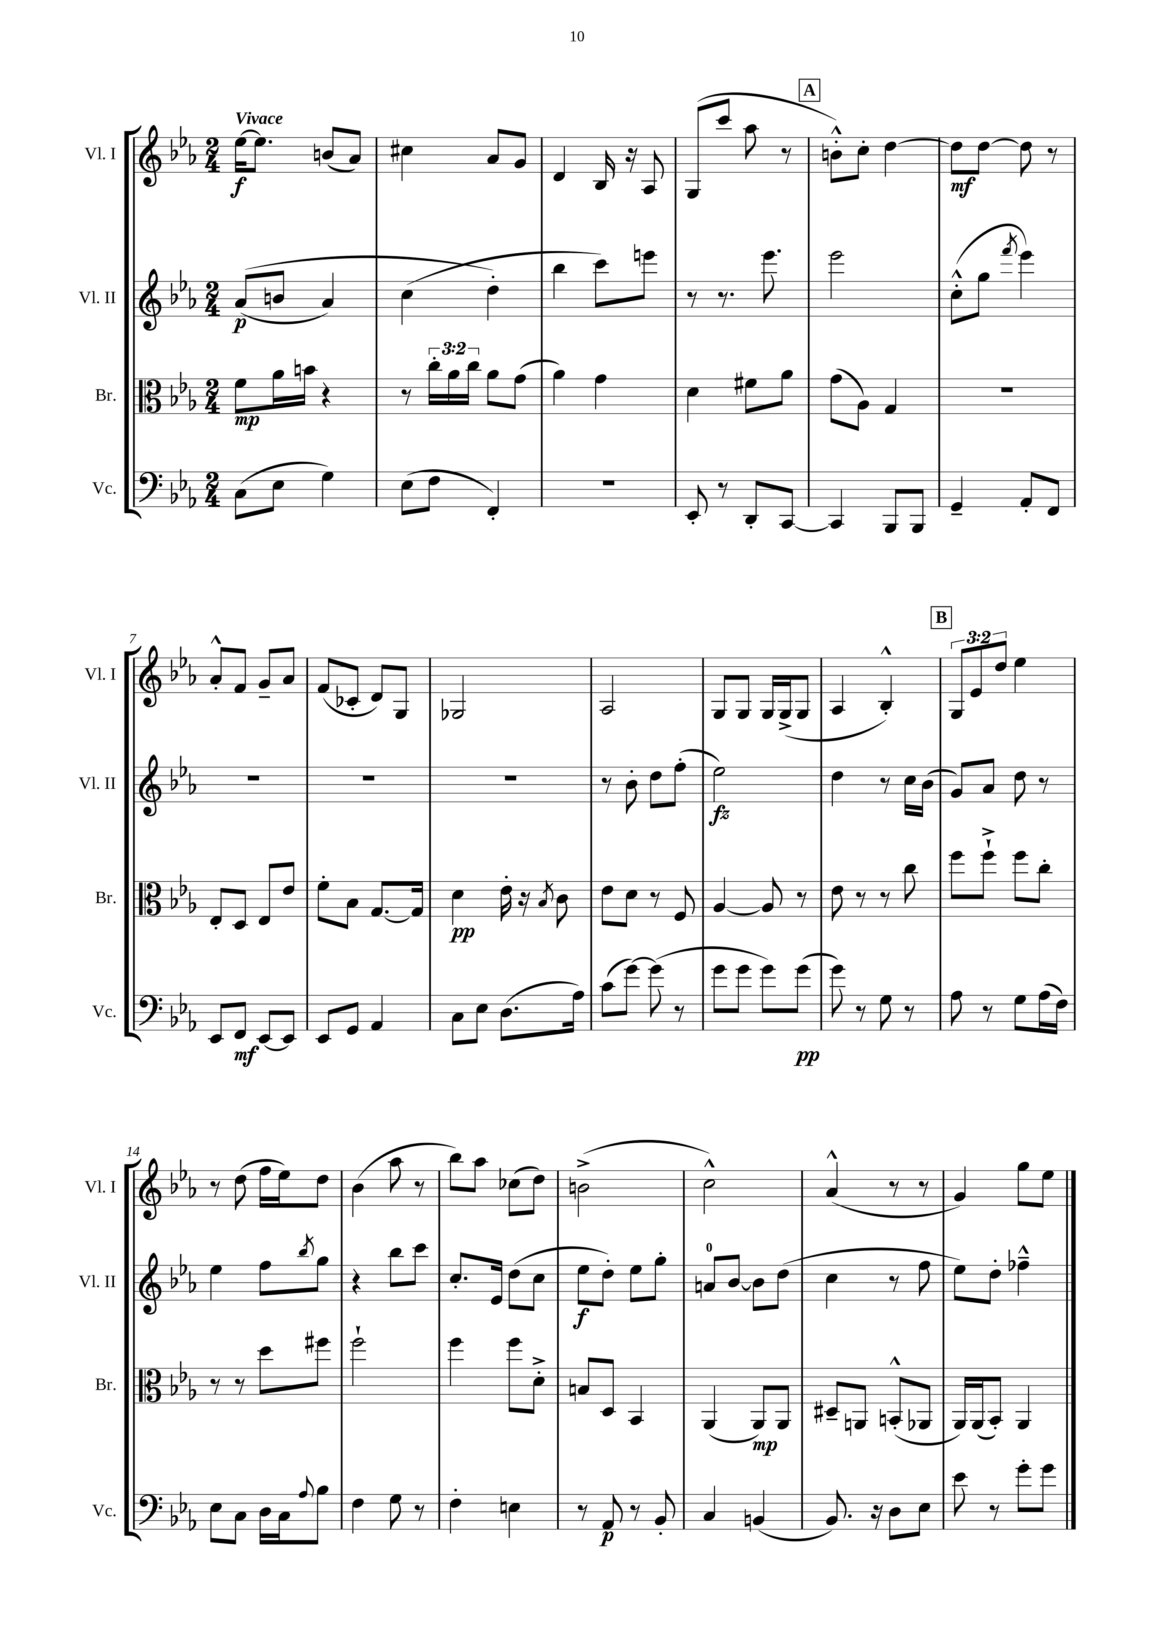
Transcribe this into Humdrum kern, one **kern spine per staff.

**kern	**dynam	**kern	**dynam	**kern	**dynam	**kern	**dynam
*part4	*part4	*part3	*part3	*part2	*part2	*part1	*part1
*staff4	*staff4	*staff3	*staff3	*staff2	*staff2	*staff1	*staff1
*I"Vc.	*	*I"Br.	*	*I"Vl. II	*	*I"Vl. I	*
*I'Vc.	*	*I'Br.	*	*I'Vl. II	*	*I'Vl. I	*
*clefF4	*	*clefC3	*	*clefG2	*	*clefG2	*
*k[b-e-a-]	*	*k[b-e-a-]	*	*k[b-e-a-]	*	*k[b-e-a-]	*
*M2/4	*	*M2/4	*	*M2/4	*	*M2/4	*
=1	=1	=1	=1	=1	=1	=1	=1
!	!	!	!	!	!	!LO:TX:a:B:t=Vivace	!
(8C\L	.	8f\L	mp	((8a-/L	p	[16ee-\KL	f
.	.	.	.	.	.	8.ee-\J]	.
8E-\J	.	16a-\L	.	8bn/J	.	.	.
.	.	16bn\JJ	.	.	.	.	.
4G\)	.	4r	.	4a-/)	.	(8bn/L	.
.	.	.	.	.	.	8a-/J)	.
=2	=2	=2	=2	=2	=2	=2	=2
(8E-\L	.	8r	.	(4cc\	.	4cc#X\	.
8F\J	.	24cc'\LL	.	.	.	.	.
.	.	24a-\	.	.	.	.	.
.	.	24cc\JJ	.	.	.	.	.
4FF'/)	.	8a-\L	.	4dd'\)	.	8a-/L	.
.	.	(8g\J	.	.	.	8g/J	.
=3	=3	=3	=3	=3	=3	=3	=3
2r	.	4a-\)	.	4bb-\	.	4d/	.
.	.	4g\	.	8ccc\L)	.	16B-/	.
.	.	.	.	.	.	16r	.
.	.	.	.	8eeen\J	.	8A-/	.
=4	=4	=4	=4	=4	=4	=4	=4
8EE-'/	.	4d\	.	8r	.	(8G/L	.
8r	.	.	.	8.r	.	8ccc/J	.
8DD'/L	.	8f#X\L	.	.	.	8aa-\	.
.	.	.	.	8.eee-\	.	.	.
[8CC/J	.	8a-\J	.	.	.	8r	.
!!LO:REH:place=s1:t=A
=5	=5	=5	=5	=5	=5	=5	=5
4CC/]	.	(8g\L	.	2eee-\	.	8bn'^^\L)	.
.	.	8A-\J)	.	.	.	8cc'\J	.
8BBB-/L	.	4G/	.	.	.	[4dd\	.
8BBB-/J	.	.	.	.	.	.	.
=6	=6	=6	=6	=6	=6	=6	=6
4GG~/	.	2r	.	(8cc'^^\L	.	8dd\L]	mf
.	.	.	.	8gg\J	.	[8dd\J	.
.	.	.	.	8qfff/	.	.	.
8AA-'/L	.	.	.	4eee-\)	.	8dd\]	.
8FF/J	.	.	.	.	.	8r	.
!!LO:LB:g=z
=7	=7	=7	=7	=7	=7	=7	=7
8EE-/L	.	8E-'/L	.	2r	.	8a-'^^/L	.
8FF/J	mf	8D/J	.	.	.	8f/J	.
[8EE-/L	.	8E-/L	.	.	.	8g~/L	.
8EE-/J]	.	8e-/J	.	.	.	8a-/J	.
=8	=8	=8	=8	=8	=8	=8	=8
8EE-/L	.	8f'\L	.	2r	.	(8f/L	.
8GG/J	.	8B-\J	.	.	.	8c-X'/J	.
4AA-/	.	[8.G/L	.	.	.	8d/L)	.
.	.	.	.	.	.	8G/J	.
.	.	16G/Jk]	.	.	.	.	.
=9	=9	=9	=9	=9	=9	=9	=9
8C\L	.	4d\	pp	2r	.	2G-X/	.
8E-\J	.	.	.	.	.	.	.
(8.D\L	.	16e-'\	.	.	.	.	.
.	.	16r	.	.	.	.	.
.	.	8qB-/	.	.	.	.	.
.	.	8c\	.	.	.	.	.
16A-\Jk)	.	.	.	.	.	.	.
=10	=10	=10	=10	=10	=10	=10	=10
(8c\L	.	8e-\L	.	8r	.	2A-/	.
[8g\J)	.	8d\J	.	8b-'\	.	.	.
(8g\]	.	8r	.	8dd\L	.	.	.
8r	.	8F/	.	(8ff'\J	.	.	.
=11	=11	=11	=11	=11	=11	=11	=11
8g\L	.	[4A-/	.	2ee-\)	fz	8G/L	.
8g\J	.	.	.	.	.	8G/J	.
8g\L)	.	8A-/]	.	.	.	16G/LL	.
.	.	.	.	.	.	(16G^/J	.
(8g\J	pp	8r	.	.	.	8G/J	.
=12	=12	=12	=12	=12	=12	=12	=12
8g\)	.	8e-\	.	4dd\	.	4A-/	.
8r	.	8r	.	.	.	.	.
8G\	.	8r	.	8r	.	4B-'^^/)	.
8r	.	8cc\	.	16cc\LL	.	.	.
.	.	.	.	(16b-\JJ	.	.	.
!!LO:REH:place=s1:t=B
=13	=13	=13	=13	=13	=13	=13	=13
8A-\	.	8ff\L	.	8g/L)	.	12G/L	.
.	.	.	.	.	.	12e-/	.
8r	.	8ff`^\J	.	8a-/J	.	.	.
.	.	.	.	.	.	12dd/J	.
8G\L	.	8ff\L	.	8dd\	.	4ee-\	.
(16A-\L	.	8cc'\J	.	8r	.	.	.
16F\JJ)	.	.	.	.	.	.	.
!!LO:LB:g=z
=14	=14	=14	=14	=14	=14	=14	=14
8E-\L	.	8r	.	4ee-\	.	8r	.
8C\J	.	8r	.	.	.	(8dd\	.
16D\LL	.	8dd\L	.	8ff\L	.	16ff\LL	.
16C\J	.	.	.	.	.	16ee-\J)	.
8qqA-/	.	.	.	8qbb-/	.	.	.
8B-\J	.	8ff#X\J	.	8gg\J	.	8dd\J	.
=15	=15	=15	=15	=15	=15	=15	=15
4F\	.	2ff`\	.	4r	.	(4b-\	.
8G\	.	.	.	8bb-\L	.	8aa-\	.
8r	.	.	.	8ccc\J	.	8r	.
=16	=16	=16	=16	=16	=16	=16	=16
4F'\	.	4ff\	.	8.cc'/L	.	8bb-\L)	.
.	.	.	.	.	.	8aa-\J	.
.	.	.	.	16e-/Jk	.	.	.
4En\	.	8ff\L	.	(8dd\L	.	(8cc-X\L	.
.	.	8d'^\J	.	8cc\J	.	8dd\J)	.
=17	=17	=17	=17	=17	=17	=17	=17
8r	.	8Bn/L	.	8ee-\L	f	(2bn^\	.
8AA-/	p	8D/J	.	8dd'\J)	.	.	.
8r	.	4BB-/	.	8ee-\L	.	.	.
8BB-'/	.	.	.	8gg'\J	.	.	.
=18	=18	=18	=18	=18	=18	=18	=18
4C/	.	(4AA-/	.	8an/L	.	2cc^^\)	.
.	.	.	.	[8b-/J	.	.	.
(4BBn/	.	8AA-/L)	mp	8b-\L]	.	.	.
.	.	8AA-/J	.	(8dd\J	.	.	.
=19	=19	=19	=19	=19	=19	=19	=19
8.BB-/)	.	8D#X~/L	.	4cc\	.	(4a-^^/	.
.	.	8AAn/J	.	.	.	.	.
16r	.	.	.	.	.	.	.
8D\L	.	(8BBn'^^/L	.	8r	.	8r	.
8E-\J	.	8AA-X/J	.	8ff\	.	8r	.
=20	=20	=20	=20	=20	=20	=20	=20
8e-\	.	16AA-/LL)	.	8ee-\L)	.	4g/)	.
.	.	(16AA-/J	.	.	.	.	.
8r	.	8BB-'/J)	.	8dd'\J	.	.	.
8g'\L	.	4AA-/	.	4ff-X~^^\	.	8gg\L	.
8g\J	.	.	.	.	.	8ee-\J	.
==	==	==	==	==	==	==	==
*-	*-	*-	*-	*-	*-	*-	*-
